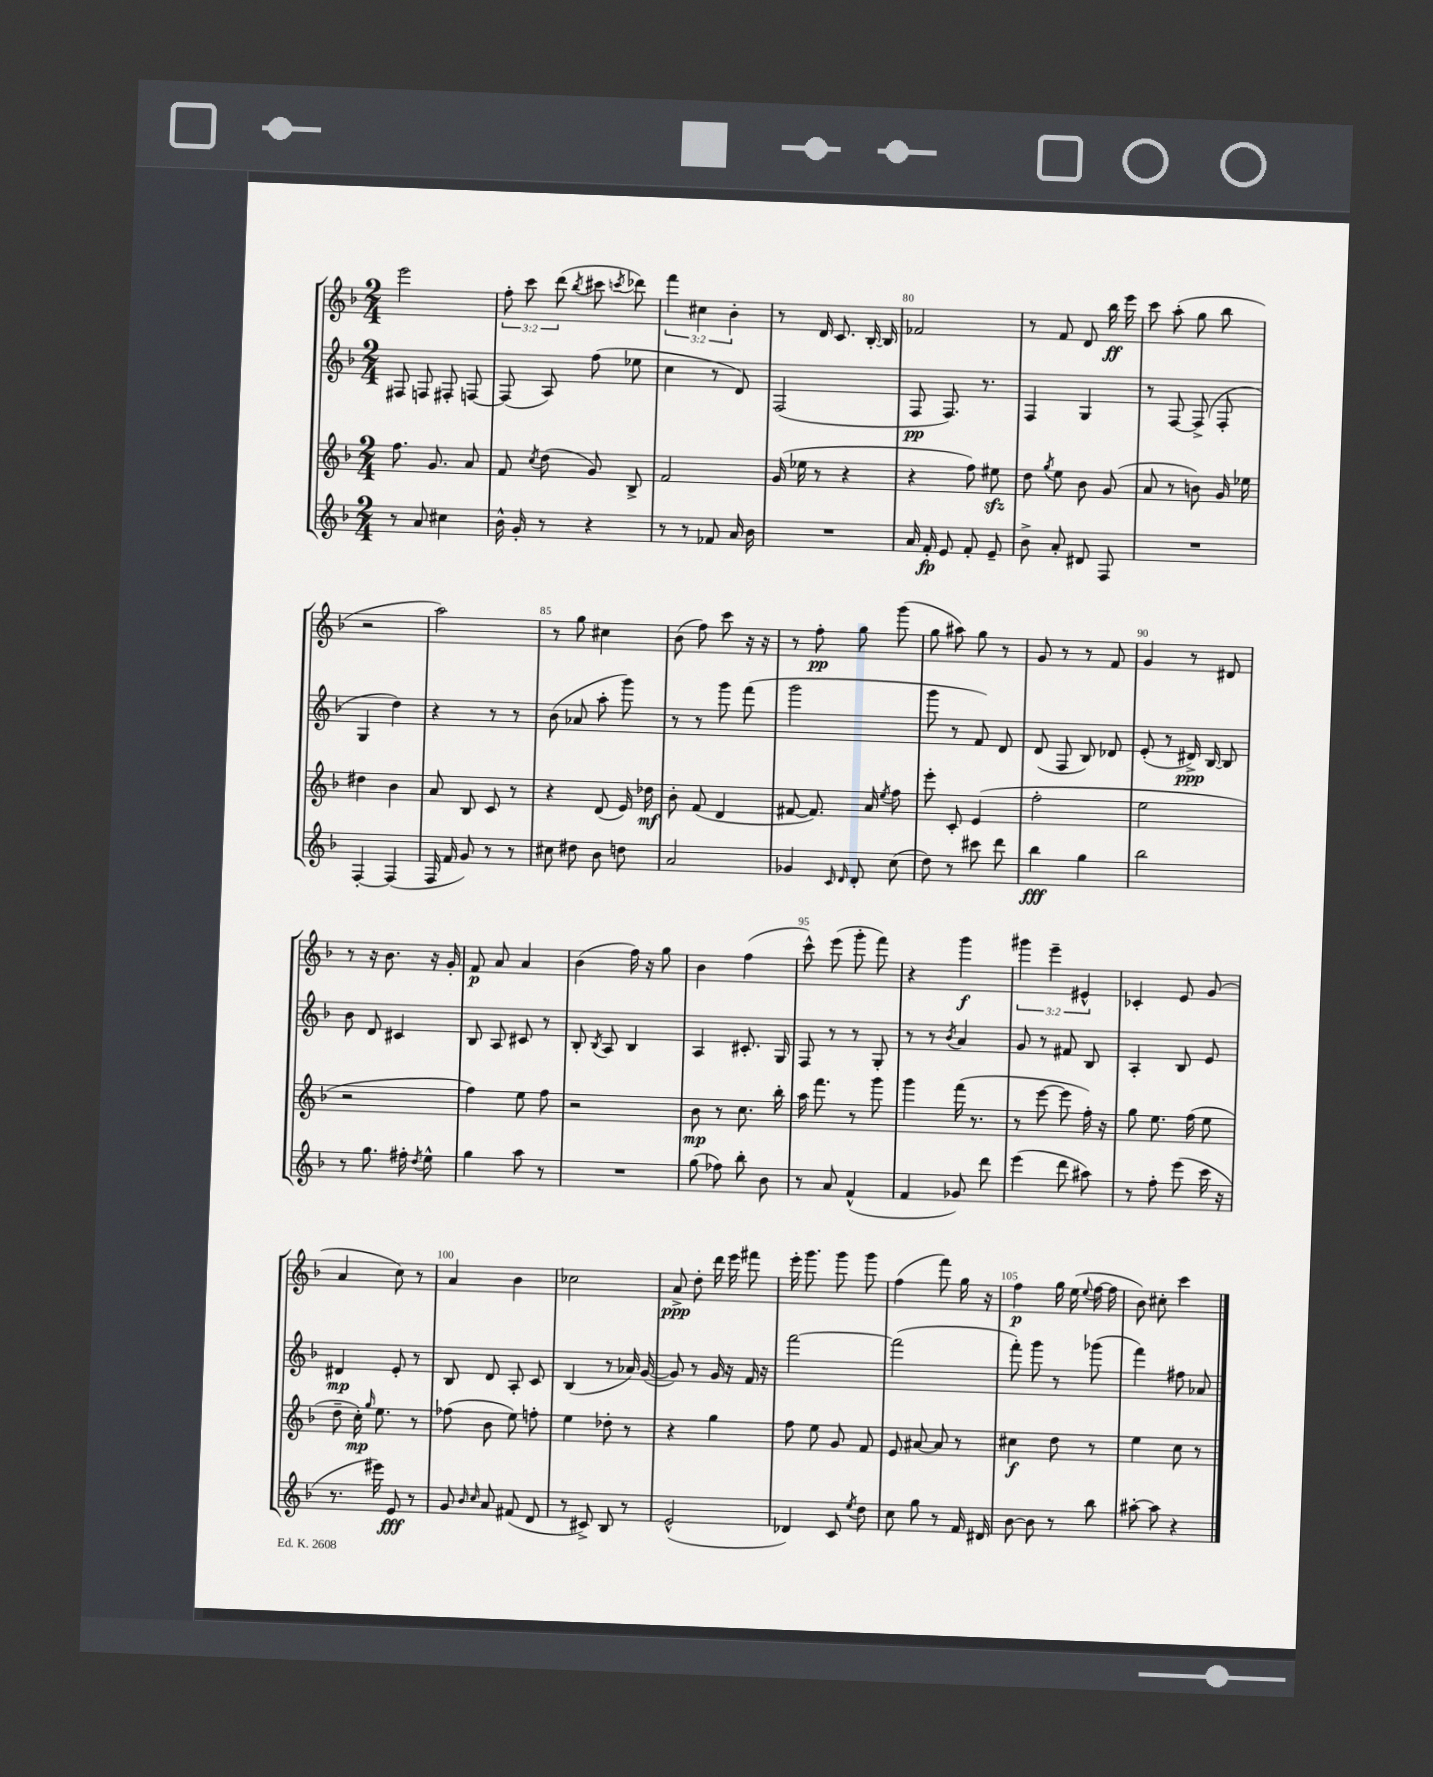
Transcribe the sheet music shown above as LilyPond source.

<<
\new StaffGroup <<
\new Staff = "s0" {
    \clef treble \key f \major \numericTimeSignature \time 2/4 \override Staff.TupletNumber.text = #tuplet-number::calc-fraction-text
    \autoBeamOff e'''2 |
    \tuplet 3/2 { f''8-. c'''8 d'''8( } \acciaccatura { bes''8 } cis'''8 \acciaccatura { c'''8 } des'''8) |
    \tuplet 3/2 { f'''4 cis''4 bes'4-. } |
    r8 d'16 c'8. bes16~-. bes16 |
    fes'2 |
    r8 f'8 d'8 bes''16\ff e'''16 |
    c'''8 a''8-.( g''8 bes''8 |
    r2 |
    a''2) |
    r8 g''8 cis''4 |
    bes'8( f''8) c'''8 r16 r16 |
    r8 f''8-.\pp g''8 g'''8( |
    g''8 ais''8) g''8 r8 |
    g'8 r8 r8 f'8 |
    g'4 r8 dis'8 |
    r8 r16 bes'8. r16 g'16-. |
    f'8\p a'8 a'4 |
    bes'4( f''16) r16 g''8 |
    bes'4 f''4( |
    c'''8-^) e'''8( g'''8-. f'''8) |
    r4 g'''4\f |
    \tuplet 3/2 { gis'''4 e'''4-- eis'4-^ } |
    ces'4-. e'8 g'8( |
    a'4 c''8) r8 |
    a'4 bes'4 |
    ces''2 |
    a'8->\ppp d''8-. d'''16 e'''16 fis'''8 |
    e'''16-. g'''8. g'''8 g'''8 |
    f''4( f'''8) g''16 r16 |
    f''4\p g''16 e''16( \appoggiatura { e''8 } f''16~ f''16 |
    bes'8) cis''8-. c'''4 \bar "|." |
}
\new Staff = "s1" {
    \clef treble \key f \major \numericTimeSignature \time 2/4
    \autoBeamOff fis8 f8 fis8-. f8~ |
    f8( a8) f''8( ees''8 |
    c''4 r8 d'8) |
    f2( |
    f8\pp f8.) r8. |
    f4 g4 |
    r8 f8~ f8->( f8-. |
    g4 d''4) |
    r4 r8 r8 |
    bes'8( aes'8 a''8-. g'''8) |
    r8 r8 g'''8 f'''8( |
    g'''2 |
    g'''8 r8 f'8) d'8 |
    d'8( f8 bes8) des'8 |
    e'8-.( r8 dis'16->\ppp) bes16~ bes8 |
    bes'8 d'8 cis'4 |
    bes8 a8 cis'8 r8 |
    bes8-. \acciaccatura { bes8 } a8 bes4 |
    a4 cis'8.-. g16 |
    f8 r8 r8 g8-. |
    r8 r8 \acciaccatura { bes'8 } a'4 |
    g'8 r8 fis'8 bes8 |
    a4-. bes8 e'8 |
    dis'4\mp e'8-. r8 |
    bes8 d'8 a8-. c'8 |
    bes4( r8 aes'16) g'16~( |
    g'8) r8 g'16 r16 f'16 r16 |
    f'''2~ |
    f'''2( |
    f'''8-.) g'''8 r8 ges'''8( |
    f'''4) fis''8 aes'8 \bar "|." |
}
\new Staff = "s2" {
    \clef treble \key f \major \numericTimeSignature \time 2/4
    \autoBeamOff f''8. g'8. a'8 |
    f'8 \acciaccatura { c''8 } d''8( g'8) bes8-> |
    f'2 |
    g'16( ees''16 r8 r4 |
    r4 f''8) eis''8\sfz |
    d''8 \acciaccatura { g''8 } e''8 bes'8 g'8( |
    a'8 r8 b'8) g'16 ees''16 |
    dis''4 bes'4 |
    a'8 bes8 c'8 r8 |
    r4 d'8( e'16) des''16\mf |
    bes'8-. f'8( d'4 |
    fis'8~ fis'8.) a'16 \acciaccatura { e''8 } f''8 |
    e'''8-. c'8-. e'4( |
    f''2-. |
    e''2 |
    r2 |
    f''4) e''8 f''8 |
    r2 |
    bes'8\mp r8 c''8. bes''16-. |
    a''16 f'''8. r8 g'''8 |
    g'''4 f'''16( r8. |
    r8 e'''8~ e'''8 f''16-.) r16 |
    g''8 e''8. f''16( e''8 |
    d''8-- c''16-.\mp) \grace { g''16 } e''8. r8 |
    fes''8( bes'8 e''8) f''8-. |
    e''4 des''8-. r8 |
    r4 g''4 |
    f''8 e''8 g'8 f'8 |
    e'8 ais'8~ ais'8 r8 |
    cis''4\f d''8 r8 |
    e''4 c''8 r8 \bar "|." |
}
\new Staff = "s3" {
    \clef treble \key f \major \numericTimeSignature \time 2/4
    \autoBeamOff r8 a'8 cis''4 |
    bes'16-^ g'16-. r8 r4 |
    r8 r8 fes'8 a'16 bes'16 |
    R2 |
    a'16 f'16-.\fp e'8 f'8-. e'8-- |
    bes'8-> a'8-. dis'8 f8 |
    R2 |
    f4~-. f4( |
    f16 f'16 g'8) r8 r8 |
    cis''8 dis''8 bes'8 d''8 |
    a'2 |
    ges'4 \grace { c'16 d'16 } d'8-. c''8( |
    d''8) r8 cis'''8 d'''8 |
    bes''4\fff g''4 |
    bes''2 |
    r8 g''8. fis''16-. \acciaccatura { d''8 } e''8-^ |
    g''4 a''8 r8 |
    R2 |
    g''8( fes''8) bes''8-. bes'8 |
    r8 a'8 f'4-^( |
    f'4 ges'8) d'''8 |
    e'''4( d'''8 ais''8) |
    r8 f''8-. e'''8( c'''16 r16 |
    r8. eis'''16) e'8\fff r8 |
    g'8 \grace { bes'16 c''16 } a'8 fis'8( d'8 |
    r8 cis'8->) bes8 r8 |
    e'2-^( |
    des'4) c'8 \acciaccatura { e''8 } d''8 |
    c''8 g''8 r8 f'16 dis'16 |
    bes'8~ bes'8 r8 bes''8 |
    ais''8~-. ais''8 r4 \bar "|." |
}
>>
>>
\layout { \context { \Score currentBarNumber = #76 \override BarNumber.break-visibility = ##(#f #t #t) barNumberVisibility = #(every-nth-bar-number-visible 5) } }
